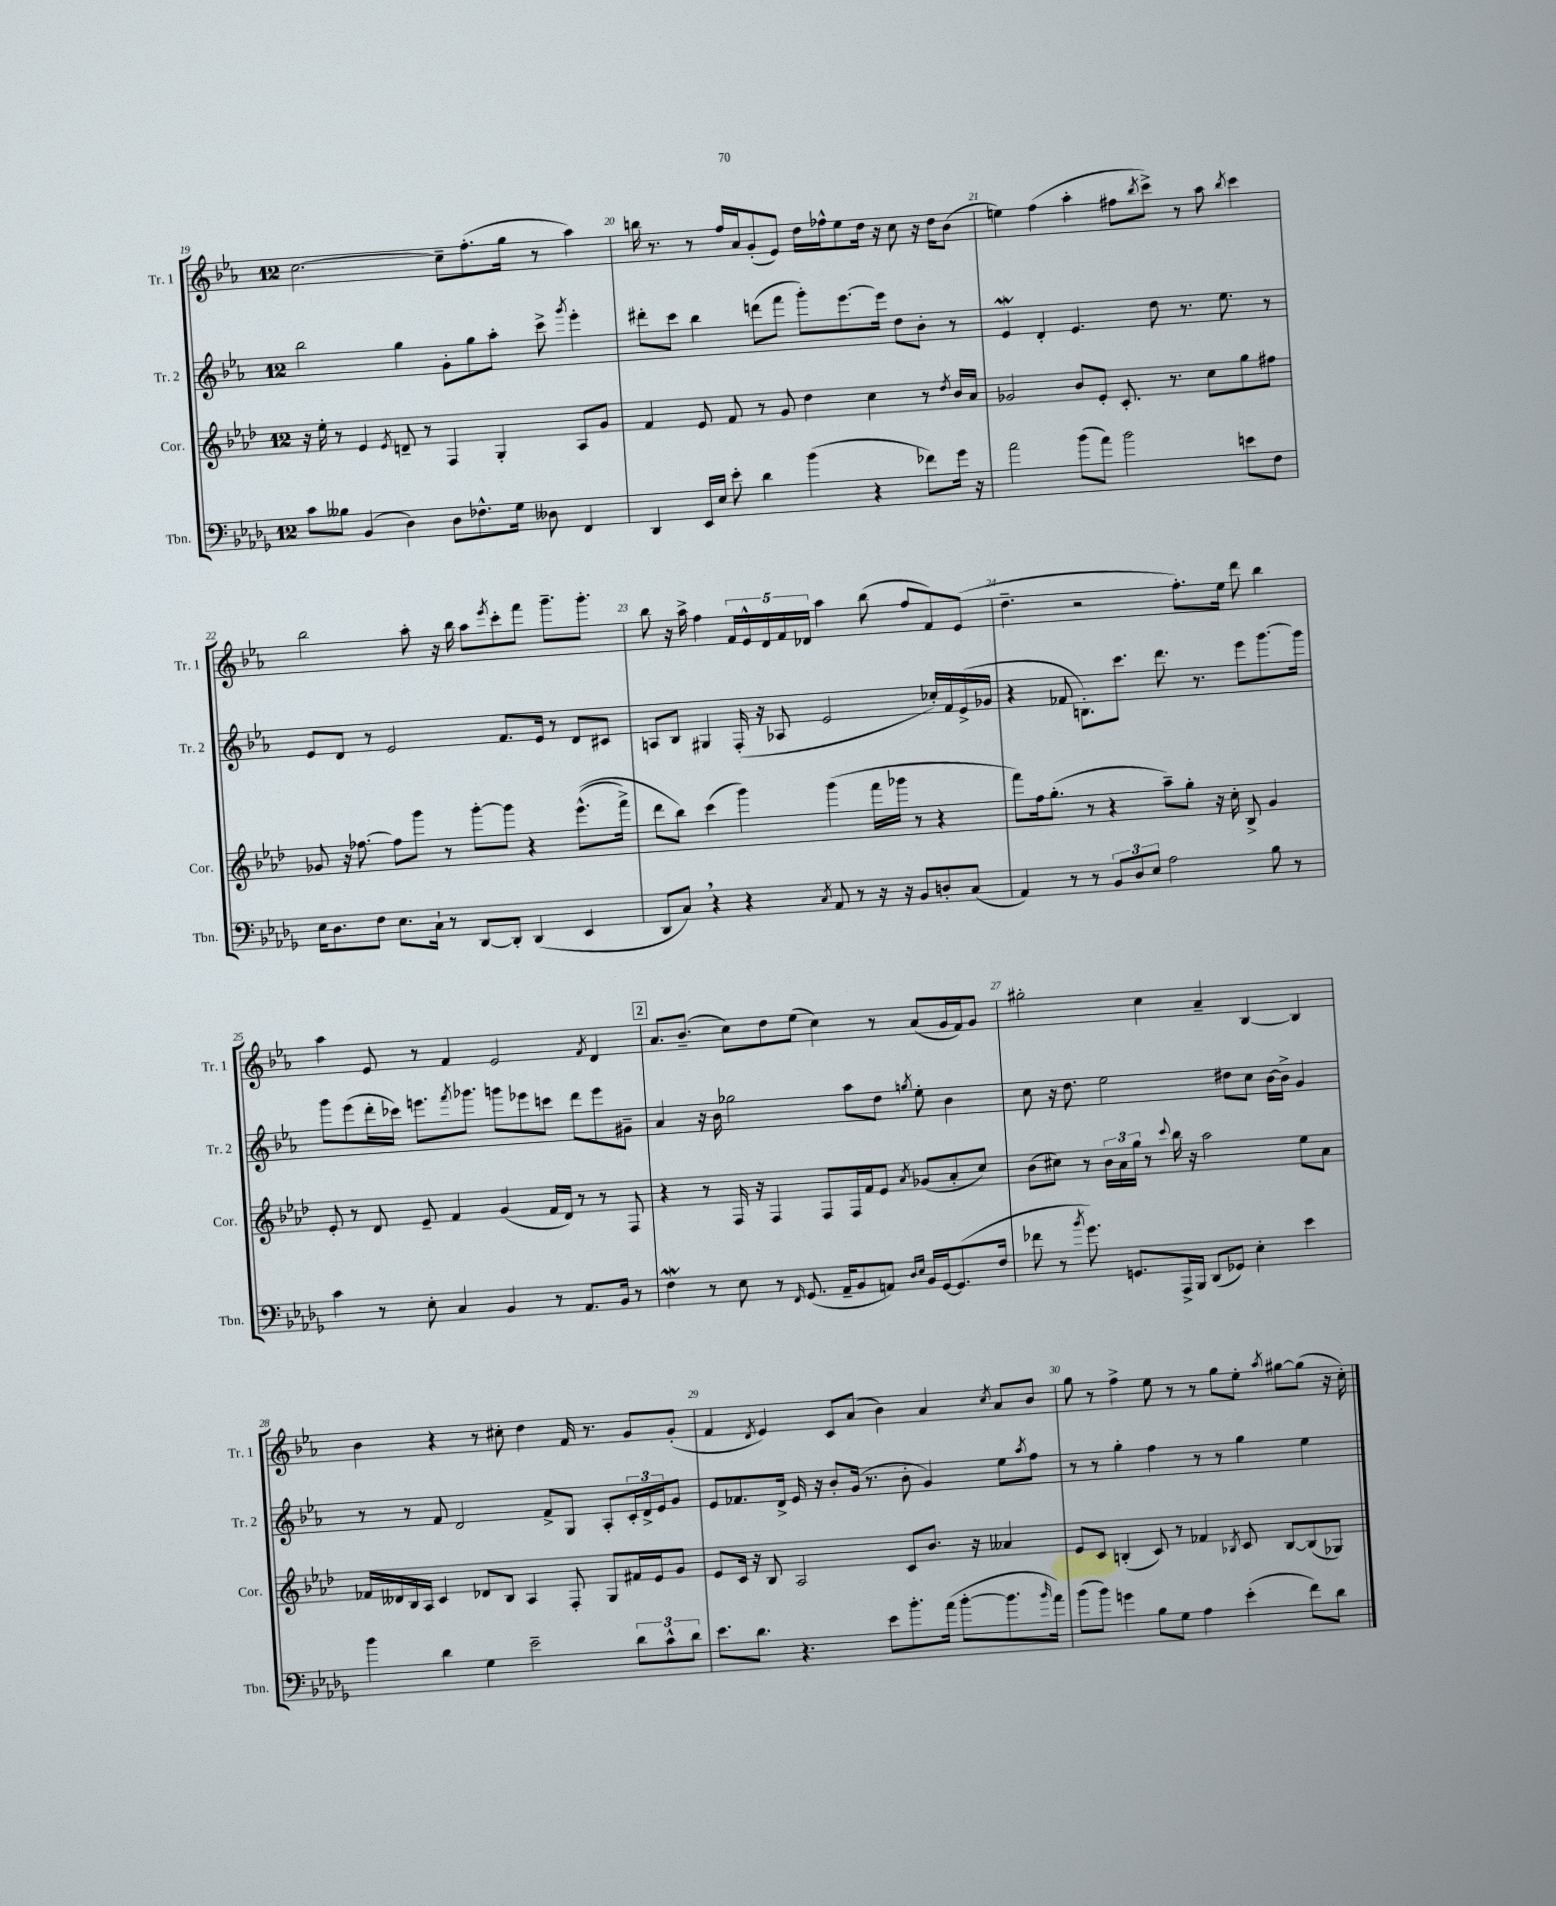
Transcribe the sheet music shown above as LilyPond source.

<<
\new StaffGroup <<
\new Staff = "s0" \with { instrumentName = "Tr. 1" shortInstrumentName = "Tr. 1" } {
    \clef treble \key ees \major \once \override Staff.TimeSignature.style = #'single-digit \time 12/8
    c''2.~ c''8-- f''8.-.( g''16 r8 aes''4) |
    b''16 r8. r8 f''16 aes'16 g'8-.( ees'8) d''16 fes''16-^ ees''8 d''16 r16 c''8 r16 d''16 bes'8( |
    e''4) f''4( aes''4-. fis''8 \acciaccatura { bes''8 } c'''8->) r8 aes''8 \acciaccatura { bes''8 } c'''4 |
    bes''2 aes''8-. r16 bes''16 aes''8 \acciaccatura { ees'''8 } c'''8-. f'''8 g'''8.-- g'''8.-. |
    bes''8 r16 aes''16-> f''4 \tuplet 5/4 { f'16 ees'16-^ d'16 f'16 des'16 } aes''4 bes''8( f''8 f'8) ees'8( |
    d''4.-- r2 f''8.-.) ees''16 d'''8 bes''4 |
    aes''4 ees'8 r8 f'4 ees'2 \acciaccatura { f'8 } d'4 |
    \mark \markup { \box "2" } aes'8. bes'8.--( c''8) d''8 ees''8( c''4) r8 aes'8( g'16 f'16) g'8 |
    gis''2-. c''4 aes'4-- bes4~ bes4 |
    bes'4 r4 r8 cis''8-. d''4 f'16 r8. g'8 g'8-.( |
    f'4 \acciaccatura { d'8 } ees'4) c'8 aes'8( bes'4) aes'4 \acciaccatura { c''8 } aes'8 bes'8 |
    g''8 r8 f''4-> ees''8 r8 r8 g''8 ees''8-. \acciaccatura { aes''8 } gis''8~ gis''8( r16 c''16-.) \bar "|." |
}
\new Staff = "s1" \with { instrumentName = "Tr. 2" shortInstrumentName = "Tr. 2" } {
    \clef treble \key ees \major \once \override Staff.TimeSignature.style = #'single-digit \time 12/8
    bes''2 g''4 g'8-. g''8 aes''8-. c'''8-> \acciaccatura { g'''8 } ees'''4-. |
    dis'''8-. c'''8 bes''4 d'''8( f'''8 g'''8-.) ees'''8.~ ees'''16 d''8 bes'8-. r8 |
    ees'4\mordent d'4-. ees'4. d''8 r8. ees''8. r8 |
    ees'8 d'8 r8 ees'2 f'8. ees'16 r8 d'8 cis'8 |
    a8 bes8 gis4 f16-.( r16 aes8 ees'2 ces''16-.) f'16 ees'16->( ges'16 |
    r4 fes'8 b8.-.) c'''8. d'''8. r8. ees'''8 g'''8.~ g'''16 |
    g'''8 ees'''8( d'''16-. ces'''16) e'''8. \acciaccatura { f'''8 } ges'''8. g'''8 ees'''8 c'''8 d'''8 ees'''8 gis'8-- |
    \mark \markup { \box "2" } aes'4 r16 bes'16 ges''2 aes''8 d''8 \acciaccatura { g''8 } ees''8-. bes'4 |
    c''8 r16 d''8. ees''2 dis''8 c''8 bes'16~ bes'16-> g'4 |
    r8 r8 f'8 d'2 f'8-> g8 aes8-. \tuplet 3/2 { c'16-. d'16-> ees'16 } g'8 |
    ees'8 fes'8. d'16-> ees'16 r16 bes'8-. g'16( r8. bes'8-. g'4) ees''8 \acciaccatura { aes''8 } f''8 |
    r8 r8 g''4-. f''4 r8 r8 g''4 ees''4 \bar "|." |
}
\new Staff = "s2" \with { instrumentName = "Cor." shortInstrumentName = "Cor." } {
    \clef treble \key aes \major \once \override Staff.TimeSignature.style = #'single-digit \time 12/8
    r16 ees''16-. r8 ees'4 \acciaccatura { ees'8 } d'8-- r8 f4 g4-. aes8 g'8 |
    f'4 ees'8 f'8 r8 g'8 des''4 c''4 r8 \acciaccatura { des''8 } bes'16 aes'16 |
    ges'2 bes'8 ees'8-. c'8.-. r8. c''8 g''8 fis''8 |
    ges'8 r16 fes''8.~ fes''8 g'''8 r8 g'''8~-. g'''8 r4 ees'''8.-^(\( f'''16->) |
    des'''8 bes''8\) c'''4( g'''4) g'''4( f'''16 ges'''16 r8 r4 |
    f'''8) f''16 g''8.-.( r8 r4 aes''8--) g''8-. r16 c''16-. bes8-> g'4 |
    ees'8-. r8 des'8 ees'8-- f'4 g'4( f'16 des'16) r8 r8 f8 |
    \mark \markup { \box "2" } r4 r8 f16 r16 f4 f8 f16 f'16 ees'8 \acciaccatura { aes'8 } ges'8( aes'8-. c''8) |
    bes'8( cis''8) r8 \tuplet 3/2 { bes'16 aes'16 g''16 } r8 \appoggiatura { c'''8 } bes''16 r16 aes''2 ees''8 aes'8 |
    fes'16 deses'16 bes16 aes16 c'4 des'8 bes8 aes4 f8-. g8 fis'16 ees'16 g'8 |
    ees'8 c'16 r16 bes8 aes2 c'8 bes'8. r16 aeses'4 |
    ees'8 c'8 b4-.( c'8) r8 fes'4 \acciaccatura { bes8 } c'8 bes8~ bes8( ges8) \bar "|." |
}
\new Staff = "s3" \with { instrumentName = "Tbn." shortInstrumentName = "Tbn." } {
    \clef bass \key des \major \once \override Staff.TimeSignature.style = #'single-digit \time 12/8
    c'8 beses8 bes,4( des4) des8 fes8.-^ ges16 deses8 f,4 |
    des,4 ees,16 ees16 ees'8-. des'4 bes'4( r4 fes'8) ges'16 r16 |
    aes'2 bes'8( aes'8) bes'2 e'8 f8 |
    ees16 des8. f8 ees8. c16-! r8 des,8~ des,8-. des,4( ees,4 |
    des,8 c8) \breathe r4 r4 \acciaccatura { c8 } aes,8 r8 r16 r16 bes,8 d8-. c8( |
    aes,4) r8 r8 \tuplet 3/2 { bes,8 des8 ees8 } aes2 bes8 r8 |
    c'4 r8 ees8-. c4 bes,4 r8 aes,8. bes,16 r8 |
    \mark \markup { \box "2" } f4\mordent r8 ees8 r8 \grace { f,16 } ges,8.( aes,16-- bes,8 a,8) \grace { des16 ees16 } bes,16 ges,16~ ges,8.( f16 |
    fes'8 r8 \acciaccatura { bes'8 } ges'8.) g,8. aes,,16-> bes,,16 des,8( ges,8) ees4-. ees'4 |
    bes'4 des'4 ges4 ees'2-- \tuplet 3/2 { des'8 c'8-^ des'8 } |
    ees'8. des'8. r4. ees'8 bes'8.-. aes'16( bes'8~-. bes'8. \grace { bes'16 } aes'16) |
    bes'8( bes'8) g'4 bes8 ges8 aes4 ees'4-.( f'8) des'8 \bar "|." |
}
>>
>>
\layout { \context { \Score currentBarNumber = #19 \override BarNumber.break-visibility = ##(#f #t #t) barNumberVisibility = #all-bar-numbers-visible } }
